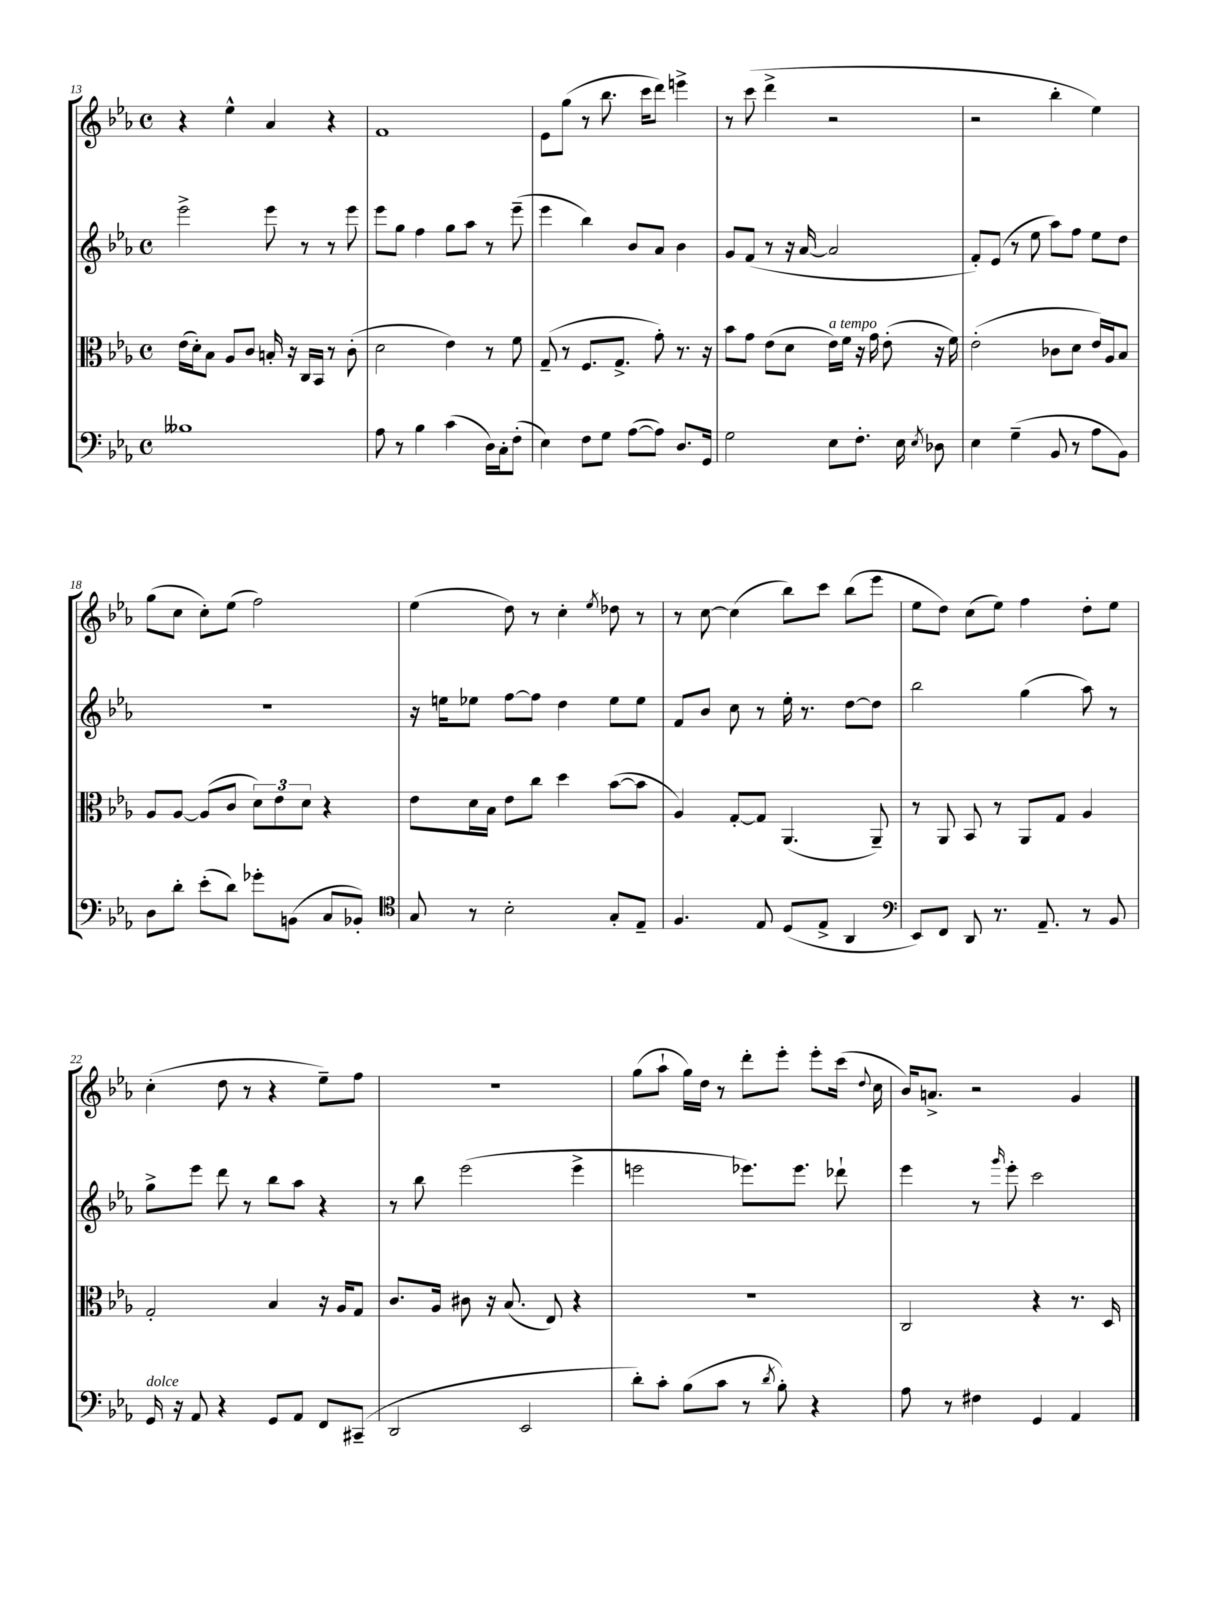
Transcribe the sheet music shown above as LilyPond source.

<<
\new StaffGroup <<
\new Staff = "s0" {
    \clef treble \key ees \major \defaultTimeSignature \time 4/4
    \autoBeamOff r4 ees''4-^ aes'4 r4 |
    f'1 |
    ees'8[ g''8]( r8 bes''8. c'''16[ d'''8]) e'''4-> |
    r8 c'''8( d'''4-> r2 |
    r2 bes''4-. ees''4) |
    g''8[( c''8] c''8[-.) ees''8]( f''2) |
    ees''4( d''8) r8 c''4-. \acciaccatura { ees''8 } des''8 r8 |
    r8 c''8~ c''4( bes''8[) c'''8] bes''8[( ees'''8] |
    ees''8[ d''8]) c''8[( ees''8]) f''4 d''8[-. ees''8] |
    c''4-.( d''8 r8 r4 ees''8[--) f''8] |
    R1 |
    g''8[( aes''8]-! g''16[) d''16] r8 d'''8[-. ees'''8]-. ees'''8[-. c'''16]( \appoggiatura { d''8 } c''16 |
    bes'16[) a'8.]-> r2 g'4 \bar "|." |
}
\new Staff = "s1" {
    \clef treble \key ees \major \defaultTimeSignature \time 4/4
    \autoBeamOff ees'''2-> ees'''8 r8 r8 ees'''8 |
    ees'''8[ g''8] f''4 g''8[ aes''8] r8 ees'''8--( |
    ees'''4 bes''4) bes'8[ aes'8] bes'4 |
    g'8[ f'8]( r8 r16 aes'16~ aes'2 |
    f'8[-.) ees'8]( r8 ees''8 aes''8[) f''8] ees''8[ d''8] |
    R1 |
    r16 e''16[ ees''8] f''8[~ f''8] d''4 ees''8[ ees''8] |
    f'8[ bes'8] c''8 r8 ees''16-. r8. d''8[~ d''8] |
    bes''2 g''4( aes''8) r8 |
    g''8[-> ees'''8] d'''8 r8 bes''8[ aes''8] r4 |
    r8 bes''8 ees'''2( ees'''4-> |
    e'''2 ees'''8.[) ees'''8.] des'''8-! |
    ees'''4 r8 \grace { g'''16 } ees'''8-. c'''2 \bar "|." |
}
\new Staff = "s2" {
    \clef alto \key ees \major \defaultTimeSignature \time 4/4
    \autoBeamOff ees'16[( d'16-.) bes8] aes8[ c'8] b16-. r16 c16[ bes,16] r8 c'8-.( |
    d'2 ees'4) r8 f'8 |
    g8--( r8 f8.[ g8.]-> g'8-.) r8. r16 |
    bes'8[ g'8] ees'8[( d'8] ees'16[^\markup { \italic "a tempo" }) f'16] r16 g'16 ees'8-.( r16 f'16) |
    ees'2-.( ces'8[ d'8] ees'16[) aes16 bes8] |
    aes8[ aes8]~ aes8[( c'8] \tuplet 3/2 { d'8[) ees'8 d'8] } r4 |
    ees'8[ d'16 bes16] ees'8[ c''8] d''4 bes'8[~( bes'8] |
    aes4) g8[~-. g8] aes,4.( aes,8--) |
    r8 aes,8 bes,8 r8 aes,8[ g8] aes4 |
    g2-. bes4 r16 aes16[ g8] |
    c'8.[ aes16] cis'8 r16 bes8.( ees8) r4 |
    R1 |
    c2 r4 r8. d16 \bar "|." |
}
\new Staff = "s3" {
    \clef bass \key ees \major \defaultTimeSignature \time 4/4
    \autoBeamOff beses1 |
    aes8 r8 bes4 c'4( d16[) c16-. f8]-.( |
    ees4) f8[ g8] aes8[~( aes8]) d8.[ g,16] |
    g2 ees8[ f8.]-. ees16 \acciaccatura { ees8 } des8 |
    ees4 g4--( bes,8 r8 aes8[ bes,8]) |
    d8[ d'8]-. ees'8[-.( d'8]) ges'8[-. b,8]( c8[ bes,8]-.) |
    \clef tenor g8 r8 bes2-. g8[-. ees8]-- |
    f4. ees8 d8[( ees8]-> aes,4 |
    \clef bass ees,8[) f,8] d,8 r8. aes,8.-- r8 bes,8 |
    g,16^\markup { \italic "dolce" } r16 aes,8 r4 g,8[ aes,8] f,8[ cis,8]--( |
    d,2 ees,2 |
    d'8[-.) c'8]-. bes8[( c'8] r8 \acciaccatura { d'8 } bes8-.) r4 |
    aes8 r8 fis4 g,4 aes,4 \bar "|." |
}
>>
>>
\layout { \context { \Score currentBarNumber = #13 } }
